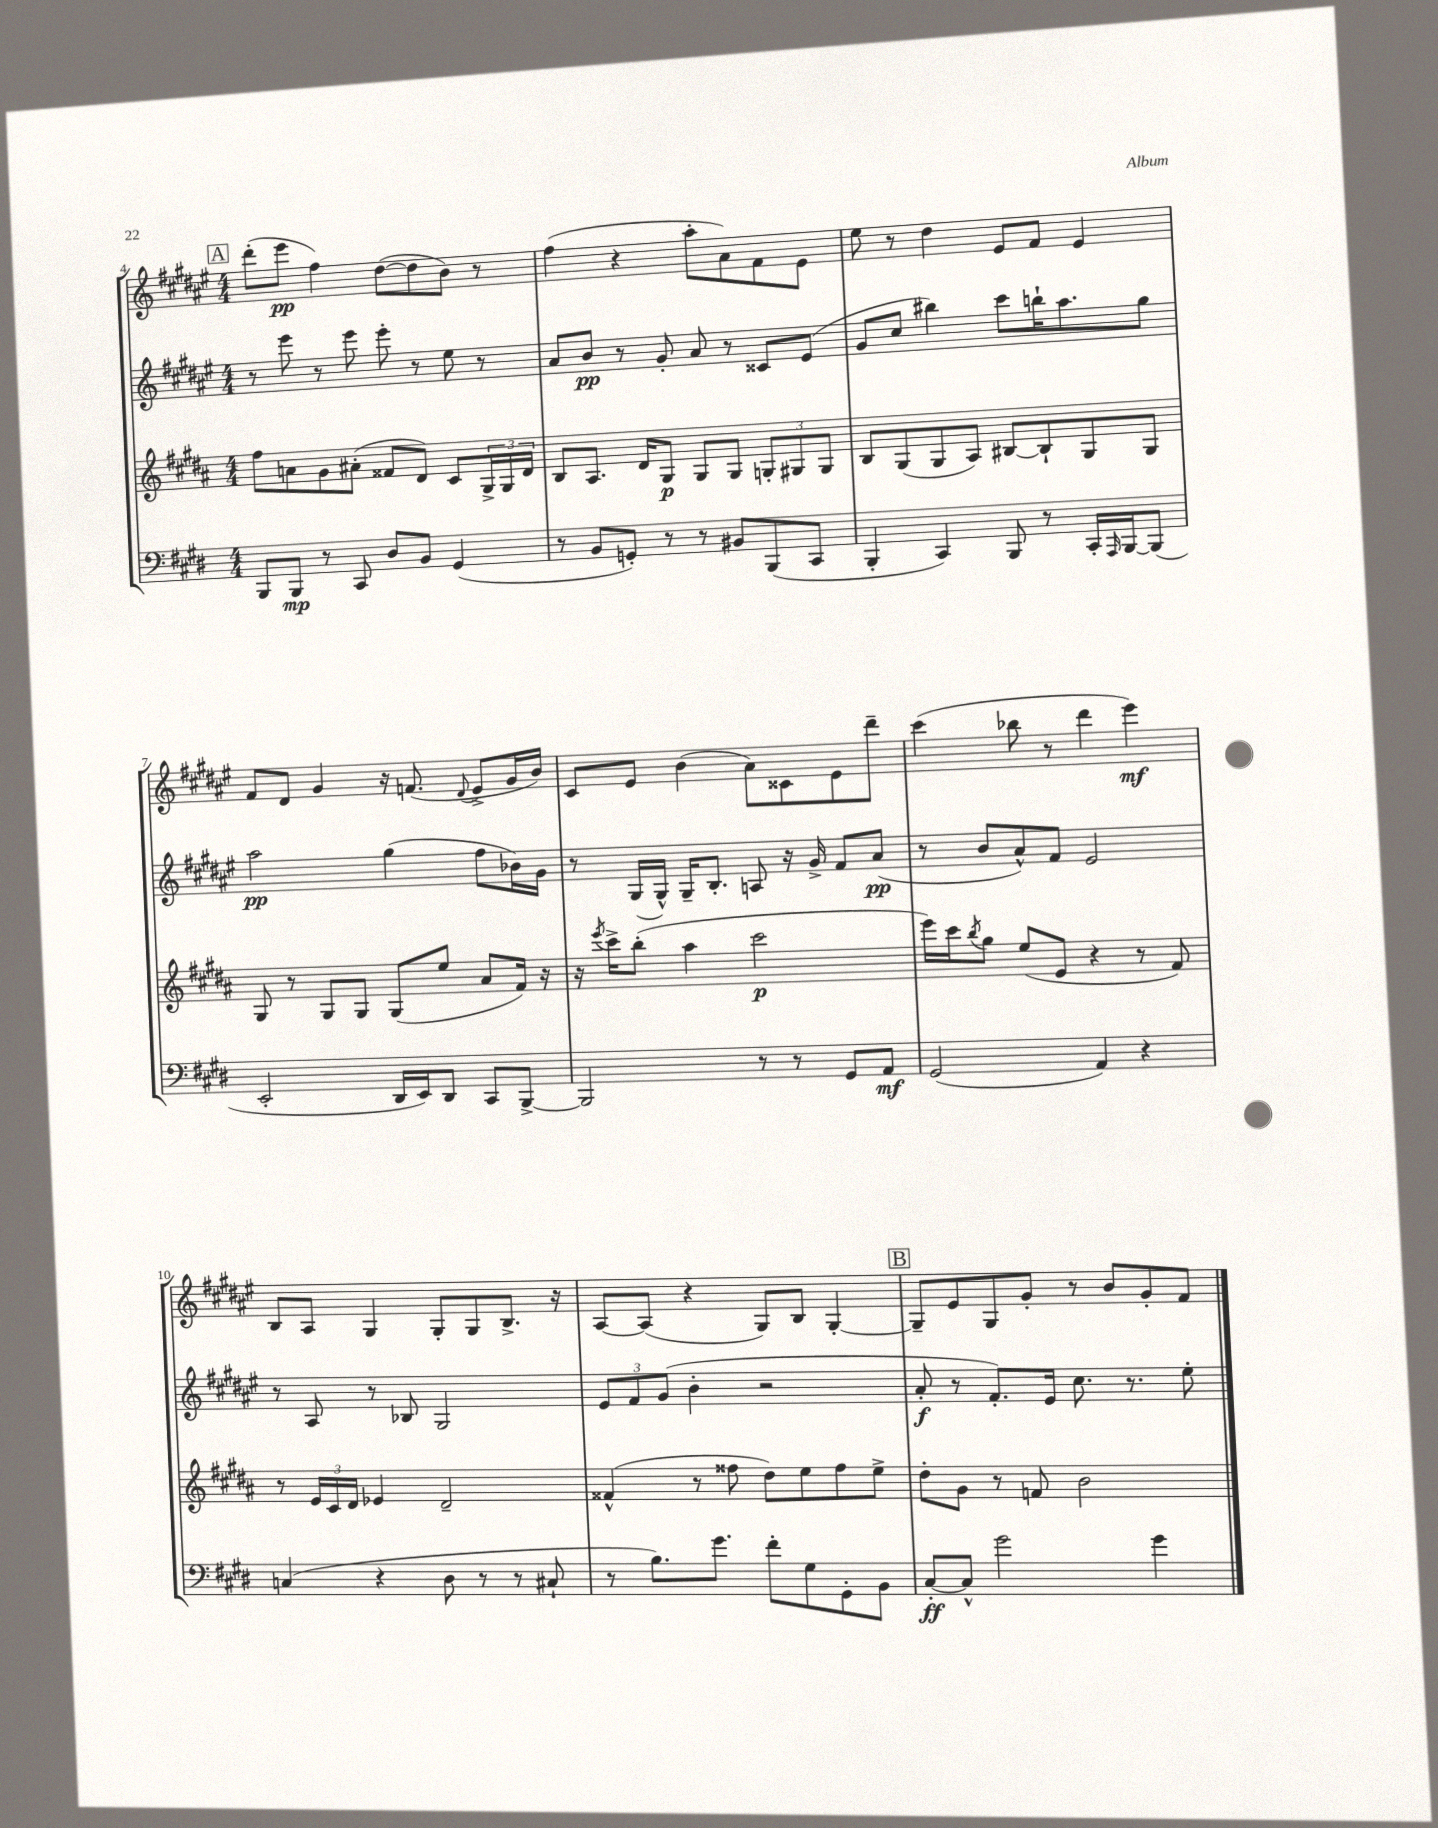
<<
\new StaffGroup <<
\new Staff = "s0" {
    \clef treble \key fis \major \numericTimeSignature \time 4/4
    \mark \markup { \box "A" } dis'''8-.( eis'''8\pp fis''4) dis''8~( dis''8 b'8) r8 |
    fis''4( r4 ais''8-. ais'8) fis'8 eis'8 |
    eis''8 r8 dis''4 eis'8 fis'8 eis'4 |
    fis'8 dis'8 gis'4 r16 f'8.( \appoggiatura { dis'8 } eis'8-> gis'16 b'16) |
    cis'8 eis'8 b'4( ais'8) cisis'8 eis'8 dis'''8-- |
    cis'''4( bes''8 r8 dis'''4 eis'''4\mf) |
    b8 ais8 gis4 gis8-. gis8 b8.-> r16 |
    ais8~ ais8( r4 gis8) b8 gis4~-. |
    \mark \markup { \box "B" } gis8-- eis'8 gis8 gis'8-. r8 b'8 gis'8-. fis'8 \bar "|." |
}
\new Staff = "s1" {
    \clef treble \key fis \major \numericTimeSignature \time 4/4
    \mark \markup { \box "A" } r8 eis'''8 r8 eis'''8 eis'''8-. r8 eis''8 r8 |
    ais'8 b'8\pp r8 gis'8-. ais'8 r8 cisis'8 eis'8( |
    gis'8 cis''8 bis''4) cis'''8 b''16-! ais''8. gis''8 |
    ais''2\pp gis''4( fis''8 bes'16) gis'16 |
    r8 gis16( gis16-^) gis16-- b8.-. a8 r16 gis'16-> fis'8 ais'8\pp( |
    r8 b'8 ais'8-^) fis'8 eis'2 |
    r8 ais8 r8 bes8 gis2 |
    \tuplet 3/2 { eis'8 fis'8 gis'8( } b'4-. r2 |
    \mark \markup { \box "B" } ais'8-.\f r8 fis'8.-.) eis'16 cis''8. r8. eis''8-. \bar "|." |
}
\new Staff = "s2" {
    \clef treble \key b \major \numericTimeSignature \time 4/4
    \mark \markup { \box "A" } fis''8 a'8 gis'8 ais'8-.( fisis'8 dis'8) cis'8 \tuplet 3/2 { gis16-> gis16 dis'16 } |
    b8 ais8. dis'16 gis8\p gis8 gis8 \tuplet 3/2 { g8-. gis8 gis8 } |
    b8 gis8( gis8 ais8) bis8~ bis8-! gis8 gis8 |
    gis8 r8 gis8 gis8 gis8( e''8 ais'8 fis'16) r16 |
    r16 \acciaccatura { e'''8 } cis'''16-> b''8-.( ais''4 cis'''2\p |
    e'''16) cis'''16 \acciaccatura { b''8 } gis''8 e''8( e'8 r4 r8 fis'8) |
    r8 \tuplet 3/2 { e'16 cis'16 dis'16 } ees'4 dis'2-- |
    fisis'4-^( r8 fisis''8 dis''8) e''8 fisis''8 e''8-> |
    \mark \markup { \box "B" } dis''8-. gis'8 r8 f'8 b'2 \bar "|." |
}
\new Staff = "s3" {
    \clef bass \key e \major \numericTimeSignature \time 4/4
    \mark \markup { \box "A" } b,,8 b,,8\mp r8 cis,8 dis8 b,8 gis,4( |
    r8 b,8 g,8-.) r8 r8 bis,8 b,,8( cis,8 |
    b,,4-. cis,4) b,,8 r8 cis,16-. \grace { a,,16 } b,,16~ b,,8( |
    e,2-. dis,16 e,16) dis,8 cis,8 b,,8~-> |
    b,,2 r8 r8 gis,8 a,8\mf |
    gis,2( a,4) r4 |
    c4( r4 dis8 r8 r8 cis8-! |
    r8 b8.) gis'8. fis'8-. gis8 gis,8-. b,8 |
    \mark \markup { \box "B" } cis8~-.\ff cis8-^ gis'2 gis'4 \bar "|." |
}
>>
>>
\layout { \context { \Score currentBarNumber = #4 } }
